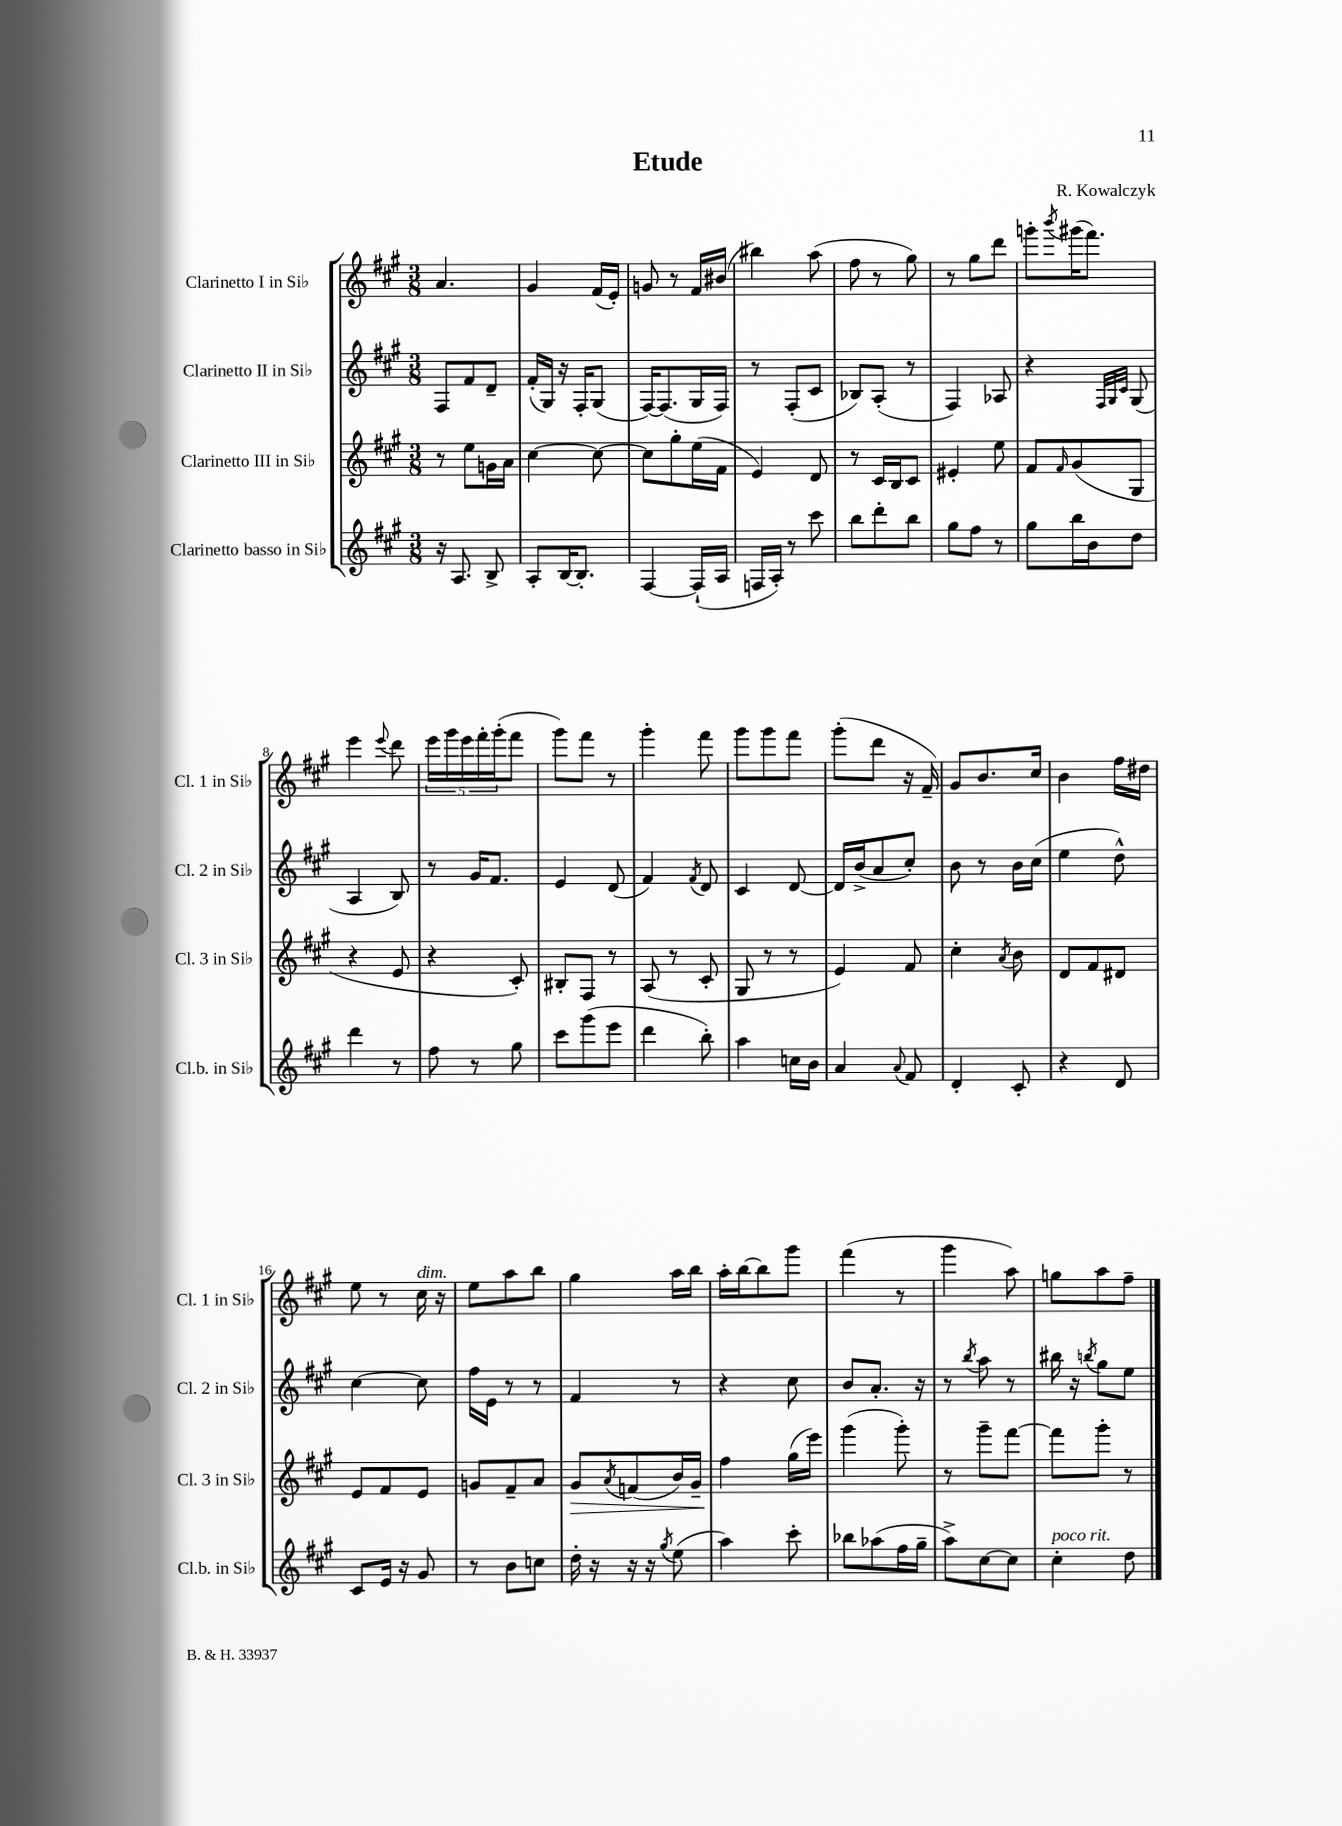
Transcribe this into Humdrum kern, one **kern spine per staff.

**kern	**kern	**kern	**kern
*staff4	*staff3	*staff2	*staff1
*clefG2	*clefG2	*clefG2	*clefG2
*k[f#c#g#]	*k[f#c#g#]	*k[f#c#g#]	*k[f#c#g#]
*M3/8	*M3/8	*M3/8	*M3/8
16r	8r	8F#/L	4.a/
8.A/	.	.	.
.	8ee\L	8f#/	.
8B^/	16g\L	8d~/J	.
.	16a\JJ	.	.
=	=	=	=
8A'/L	[4cc#\	(16f#'/LL	4g#/
.	.	16G#/JJ)	.
[16B/K	.	16r	.
8.B'/]J	.	16F#'/LK	.
.	8cc#\_	(8G#/J	(16f#/LL
.	.	.	16e'/JJ)
=	=	=	=
[4F#/	8cc#\]L	[16F#/LK)	8g/
.	.	(8.F#/]	.
.	8gg#'\	.	8r
(16F#`/]LL	(16ee\L	16G#/L	16f#/LL
16A/JJ	16f#\JJ	16F#/JJ)	(16b#/JJ
=	=	=	=
16F/LL	4e/)	8r	4bb#\)
16A'/JJ)	.	.	.
8r	.	(8F#'/L	.
8ccc#\	8d/	8c#/J	(8aa\
=	=	=	=
8bb\L	8r	8B-/L)	8ff#\
8ddd'\	16c#/LL	(8A'/J	8r
.	16B/J	.	.
8bb\J	8c#/J	8r	8gg#\)
=	=	=	=
8gg#\L	4e#'/	4F#/)	8r
8ff#\J	.	.	8gg#\L
8r	8ee\	8A-/	8ddd\J
=	=	=	=
8gg#\L	8f#/L	4r	8ggg'\L
.	16qqf#/	.	8qbbb/
16bb\L	(8g#/	.	(16ggg#\K
16b\J	.	.	8.fff#\J)
.	.	32qqF#/LLL	.
.	.	32qqG#/	.
.	.	32qqc#/JJJ	.
8dd\J	8G#/J	(8G#/	.
=	=	=	=
4ddd\	4r	4A/	4eee\
.	.	.	8qqeee/
8r	8e/	8B/)	8ddd\
=	=	=	=
8ff#\	4r	8r	20eee\LL
.	.	.	20ggg#\
.	.	.	20eee\
8r	.	16g#/LK	.
.	.	.	20fff#'\
.	.	8.f#/J	.
.	.	.	(20ggg#'\J
8gg#\	8c#'/)	.	8fff#\J
=	=	=	=
8ccc#\L	8B#'/L	4e/	8ggg#\L)
(8ggg#\	8F#/J	.	8fff#\J
8eee\J	8r	(8d/	8r
=	=	=	=
4ddd\	(8A/	4f#/)	4ggg#'\
.	8r	.	.
.	.	8qf#/	.
8bb'\)	8c#'/	8d/	8fff#\
=	=	=	=
4aa\	8G#/	4c#/	8ggg#\L
.	8r	.	8ggg#\
16cc\LL	8r	[8d/	8fff#\J
16b\JJ	.	.	.
=	=	=	=
4a/	4e/)	16d/]LL	(8ggg#'\L
.	.	(16b^/J	.
.	.	8a/	8ddd\J
8qqa/	.	.	.
8f#/	8f#/	8cc#'/J)	16r
.	.	.	16f#~/)
=	=	=	=
4d'/	4cc#'\	8b\	8g#/L
.	.	8r	8.b/
.	8qa/	.	.
8c#'/	8b\	16b\LL	.
.	.	(16cc#\JJ	16cc#/Jk
=	=	=	=
4r	8d/L	4ee\	4b\
.	8f#/	.	.
8d/	8d#/J	8dd^^\)	16ff#\LL
.	.	.	16dd#\JJ
=	=	=	=
8c#/L	8e/L	[4cc#\	8ee\
16e/Jk	8f#/	.	8r
16r	.	.	.
8g#/	8e/J	8cc#\]	16cc#\
.	.	.	16r
=	=	=	=
8r	8g/L	16ff#\LL	8ee\L
.	.	16e\JJ	.
8b\L	8f#~/	8r	8aa\
8cc\J	8a/J	8r	8bb\J
=	=	=	=
16dd'\	8g#/L	4f#/	4gg#\
16r	.	.	.
.	8qa/	.	.
16r	(8f/	.	.
16r	.	.	.
8qgg#/	.	.	.
(8ee\	16b/L)	8r	16aa\LL
.	16g#~/JJ	.	16bb\JJ
=	=	=	=
4aa\)	4ff#\	4r	16aa'\LL
.	.	.	[16bb\J
.	.	.	8bb\]
8ccc#'\	(16gg#\LL	8cc#\	8ggg#\J
.	16eee\JJ)	.	.
=	=	=	=
8bb-\L	(4ggg#\	8b/L	(4fff#\
(8aa-\	.	8.a'/J	.
16ff#\L	8ggg#'\)	.	8r
16gg#~\JJ	.	16r	.
=	=	=	=
8aa^\L)	8r	8r	4ggg#\
.	.	8qbb/	.
[8cc#\	8ggg#~\L	8aa\	.
8cc#\]J	[8fff#\J	8r	8aa\)
=	=	=	=
4cc#'\	8fff#\]L	16bb#\	8gg\L
.	.	16r	.
.	.	8qbb/	.
.	8ggg#'\J	8gg#\L	8aa\
8dd\	8r	8ee\J	8ff#~\J
==	==	==	==
*-	*-	*-	*-
